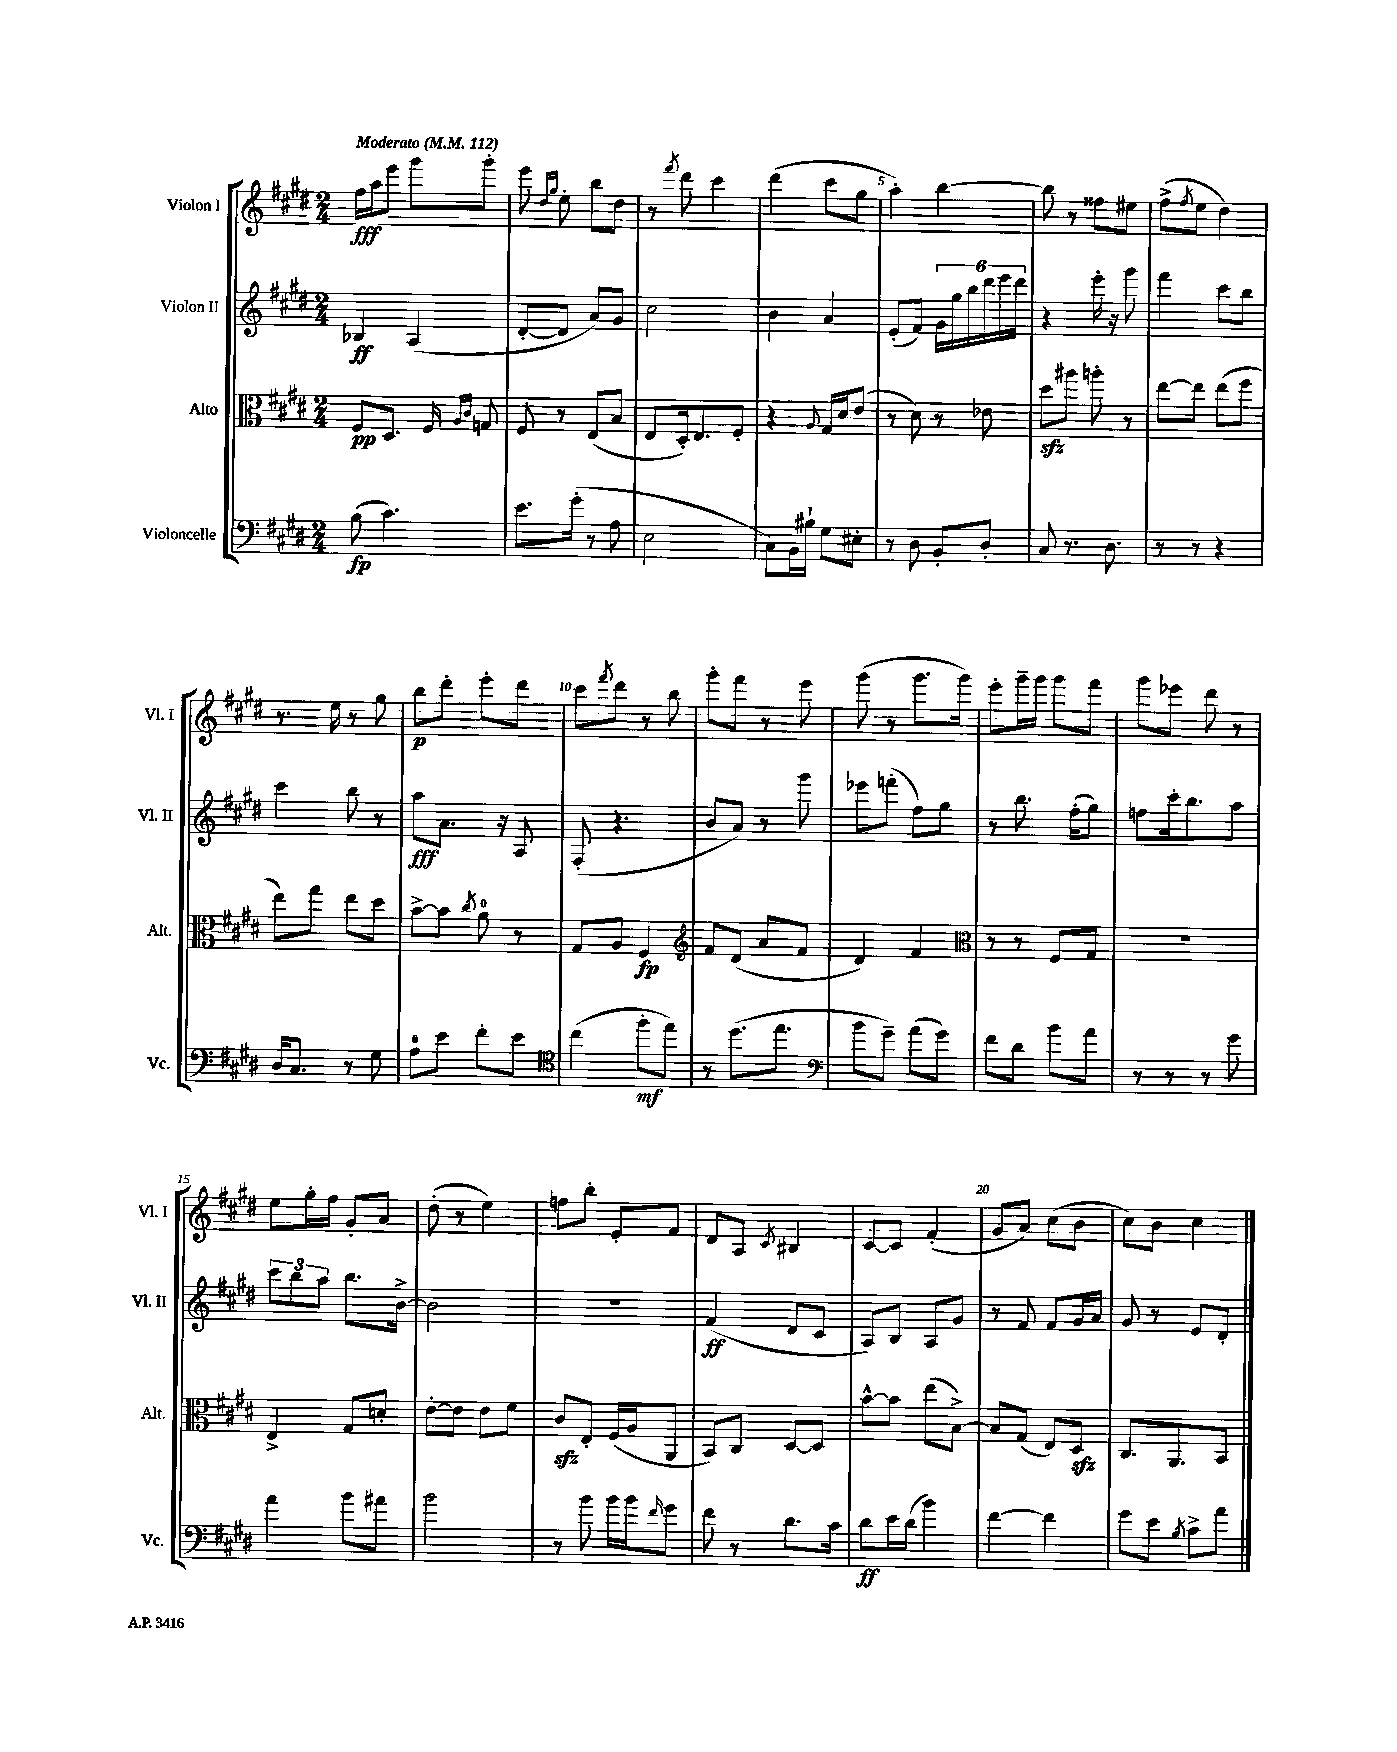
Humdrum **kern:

**kern	**dynam	**kern	**dynam	**kern	**dynam	**kern	**dynam
*part4	*part4	*part3	*part3	*part2	*part2	*part1	*part1
*staff4	*staff4	*staff3	*staff3	*staff2	*staff2	*staff1	*staff1
*I"Violoncelle	*	*I"Alto	*	*I"Violon II	*	*I"Violon I	*
*I'Vc.	*	*I'Alt.	*	*I'Vl. II	*	*I'Vl. I	*
*clefF4	*	*clefC3	*	*clefG2	*	*clefG2	*
*k[f#c#g#d#]	*	*k[f#c#g#d#]	*	*k[f#c#g#d#]	*	*k[f#c#g#d#]	*
*M2/4	*	*M2/4	*	*M2/4	*	*M2/4	*
*MM112	*	*MM112	*	*MM112	*	*MM112	*
=1	=1	=1	=1	=1	=1	=1	=1
!	!	!	!	!	!	!LO:TX:a:B:t=Moderato	!
(8B\	fp	8F#/L	pp	4B-X/	ff	16ff#\LL	fff
.	.	.	.	.	.	16aa\J	.
4.c#\)	.	8.D#/J	.	.	.	8eee\J	.
.	.	.	.	(4A/	.	8ggg#\L	.
.	.	16F#/	.	.	.	.	.
.	.	16qqA/LL	.	.	.	.	.
.	.	16qqc#/JJ	.	.	.	.	.
.	.	8Gn/	.	.	.	8ggg#'\J	.
=2	=2	=2	=2	=2	=2	=2	=2
8.e\L	.	8F#/	.	[8d#'/L	.	8eee\	.
.	.	.	.	.	.	16qqdd#/LL	.
.	.	.	.	.	.	16qqgg#/JJ	.
.	.	8r	.	8d#/J]	.	8ee'\	.
(16g#'\Jk	.	.	.	.	.	.	.
8r	.	(8E/L	.	8a/L)	.	8bb\L	.
8A\	.	8B/J	.	8g#/J	.	8dd#\J	.
=3	=3	=3	=3	=3	=3	=3	=3
2E\	.	8E/L	.	2cc#\	.	8r	.
.	.	.	.	.	.	8qfff#/	.
.	.	16D#'/k)	.	.	.	8ddd#\	.
.	.	8.E/	.	.	.	.	.
.	.	.	.	.	.	4ccc#\	.
.	.	8F#'/J	.	.	.	.	.
=4	=4	=4	=4	=4	=4	=4	=4
8C#\L)	.	4r	.	4b\	.	(4ddd#\	.
16BB\L	.	.	.	.	.	.	.
16B#X`\JJ	.	.	.	.	.	.	.
.	.	8qqA/	.	.	.	.	.
8G#\L	.	16G#/LL	.	4a/	.	8ccc#\L	.
.	.	16d#/J	.	.	.	.	.
8E#X'\J	.	(8e/J	.	.	.	8gg#\J	.
=5	=5	=5	=5	=5	=5	=5	=5
8r	.	8r	.	(8e'/L	.	4aa'\)	.
8D#\	.	8d#\)	.	8f#/J)	.	.	.
8BB'/L	.	8r	.	24g#\LL	.	[4bb\	.
.	.	.	.	24gg#\	.	.	.
.	.	.	.	24bb\	.	.	.
8D#'/J	.	8e-X\	.	24ddd#\	.	.	.
.	.	.	.	24eee\	.	.	.
.	.	.	.	24ddd#\JJ	.	.	.
=6	=6	=6	=6	=6	=6	=6	=6
8C#/	.	8dd#zz\L	.	4r	.	8bb\]	.
8.r	.	8aa#X\J	.	.	.	8r	.
.	.	8aan'\	.	16eee'\	.	8ff##X\L	.
8.D#\	.	.	.	16r	.	.	.
.	.	8r	.	8ggg#\	.	8ee#X\J	.
=7	=7	=7	=7	=7	=7	=7	=7
8r	.	[8ee\L	.	4fff#\	.	(8ff#^\L	.
.	.	.	.	.	.	8qff#/	.
8r	.	8ee\J]	.	.	.	8ee\J	.
4r	.	(8ee\L	.	8ccc#\L	.	4dd#\)	.
.	.	8ff#\J	.	8bb\J	.	.	.
!!LO:LB:g=z
=8	=8	=8	=8	=8	=8	=8	=8
16D#/KL	.	8ee\L)	.	4ccc#\	.	8.r	.
8.C#/J	.	.	.	.	.	.	.
.	.	8gg#\J	.	.	.	.	.
.	.	.	.	.	.	16ee\	.
8r	.	8ee\L	.	8bb\	.	8r	.
8G#\	.	8dd#\J	.	8r	.	8gg#\	.
=9	=9	=9	=9	=9	=9	=9	=9
8A\L	.	[8b^\L	.	8aa\L	fff	8bb\L	p
8e\J	.	8b\J]	.	8.a\J	.	8ddd#'\J	.
.	.	8qcc#/	.	.	.	.	.
8f#'\L	.	8a\	.	.	.	8eee'\L	.
.	.	.	.	16r	.	.	.
8e\J	.	8r	.	8A/	.	8ddd#\J	.
=10	=10	=10	=10	=10	=10	=10	=10
*clefC4	*	*	*	*	*	*	*
(4cc#\	.	8G#/L	.	(8F#'/	.	8ccc#\L	.
.	.	.	.	.	.	8qfff#/	.
.	.	8A/J	.	4.r	.	8ddd#\J	.
8ff#'\L	mf	4F#/	fp	.	.	8r	.
8ee\J)	.	.	.	.	.	8bb\	.
=11	=11	=11	=11	=11	=11	=11	=11
*	*	*clefG2	*	*	*	*	*
8r	.	8f#/L	.	8b/L	.	8ggg#'\L	.
(8.dd#\L	.	(8d#/J	.	8a/J)	.	8fff#\J	.
.	.	8a/L	.	8r	.	8r	.
8.ee\J	.	.	.	.	.	.	.
.	.	8f#/J	.	8ggg#\	.	8eee\	.
=12	=12	=12	=12	=12	=12	=12	=12
*clefF4	*	*	*	*	*	*	*
8b\L	.	4d#/)	.	8eee-X\L	.	(8ggg#\	.
8g#~\J)	.	.	.	(8fffn'\J	.	8r	.
(8a\L	.	4f#/	.	8ff#\L)	.	8.ggg#\L	.
8g#\J)	.	.	.	8gg#\J	.	.	.
.	.	.	.	.	.	16ggg#\Jk)	.
=13	=13	=13	=13	=13	=13	=13	=13
*	*	*clefC3	*	*	*	*	*
8f#\L	.	8r	.	8r	.	8eee'\L	.
8d#\J	.	8r	.	8.bb\	.	16ggg#~\L	.
.	.	.	.	.	.	16ggg#\JJ	.
8b\L	.	8F#/L	.	.	.	8ggg#\L	.
.	.	.	.	(16ff#'\KL	.	.	.
8a\J	.	8G#/J	.	8gg#\J)	.	8fff#\J	.
=14	=14	=14	=14	=14	=14	=14	=14
8r	.	2r	.	8ffn\L	.	8ggg#\L	.
8r	.	.	.	16ccc#'\k	.	8eee-X\J	.
.	.	.	.	8.bb\	.	.	.
8r	.	.	.	.	.	8ddd#\	.
8g#\	.	.	.	8aa\J	.	8r	.
!!LO:LB:g=z
=15	=15	=15	=15	=15	=15	=15	=15
4a\	.	4E^/	.	12ccc#\L	.	8ee\L	.
.	.	.	.	12bb\	.	.	.
.	.	.	.	.	.	16gg#'\L	.
.	.	.	.	12aa\J	.	.	.
.	.	.	.	.	.	16ff#\JJ	.
8b\L	.	8G#/L	.	8.bb\L	.	8g#'/L	.
8a#X\J	.	8dn'/J	.	.	.	8a/J	.
.	.	.	.	[16b^\Jk	.	.	.
=16	=16	=16	=16	=16	=16	=16	=16
2b\	.	[8e'\L	.	2b\]	.	(8dd#'\	.
.	.	8e\J]	.	.	.	8r	.
.	.	8e\L	.	.	.	4ee\)	.
.	.	8f#\J	.	.	.	.	.
=17	=17	=17	=17	=17	=17	=17	=17
8r	.	8c#zz/L	.	2r	.	8ffn\L	.
8b\	.	8E'/J	.	.	.	8bb'\J	.
16b\LL	.	(16F#/LL	.	.	.	8e'/L	.
16b\J	.	16A/J	.	.	.	.	.
16qqf#/	.	.	.	.	.	.	.
8g#\J	.	8AA/J	.	.	.	8f#/J	.
=18	=18	=18	=18	=18	=18	=18	=18
8f#\	.	8BB/L)	.	(4f#/	ff	8d#/L	.
8r	.	8C#/J	.	.	.	8A/J	.
.	.	.	.	.	.	8qc#/	.
8.d#\L	.	[8D#/L	.	8d#/L	.	4B#X/	.
.	.	8D#/J]	.	8c#/J	.	.	.
16c#\Jk	.	.	.	.	.	.	.
=19	=19	=19	=19	=19	=19	=19	=19
8d#\L	ff	[8b^^\L	.	8A/L)	.	[8c#/L	.
16e\L	.	8b\J]	.	8B/J	.	8c#/J]	.
(16d#\JJ	.	.	.	.	.	.	.
4b\)	.	(8ee\L	.	8A/L	.	(4f#'/	.
.	.	[8B^\J)	.	8g#/J	.	.	.
=20	=20	=20	=20	=20	=20	=20	=20
[4f#\	.	8B/L]	.	8r	.	8g#/L	.
.	.	(8G#/J	.	8f#/	.	8a/J)	.
4f#\]	.	8E/L)	.	8f#/L	.	(8cc#\L	.
.	.	8D#zz/J	.	16g#/L	.	8b\J	.
.	.	.	.	16a/JJ	.	.	.
=21	=21	=21	=21	=21	=21	=21	=21
8g#\L	.	8.C#/L	.	8g#/	.	8cc#\L)	.
8e\J	.	.	.	8r	.	8b\J	.
.	.	8.AA/	.	.	.	.	.
8qB/	.	.	.	.	.	.	.
8c#^\L	.	.	.	8e/L	.	4cc#\	.
8a\J	.	8BB/J	.	8d#'/J	.	.	.
==	==	==	==	==	==	==	==
*-	*-	*-	*-	*-	*-	*-	*-
